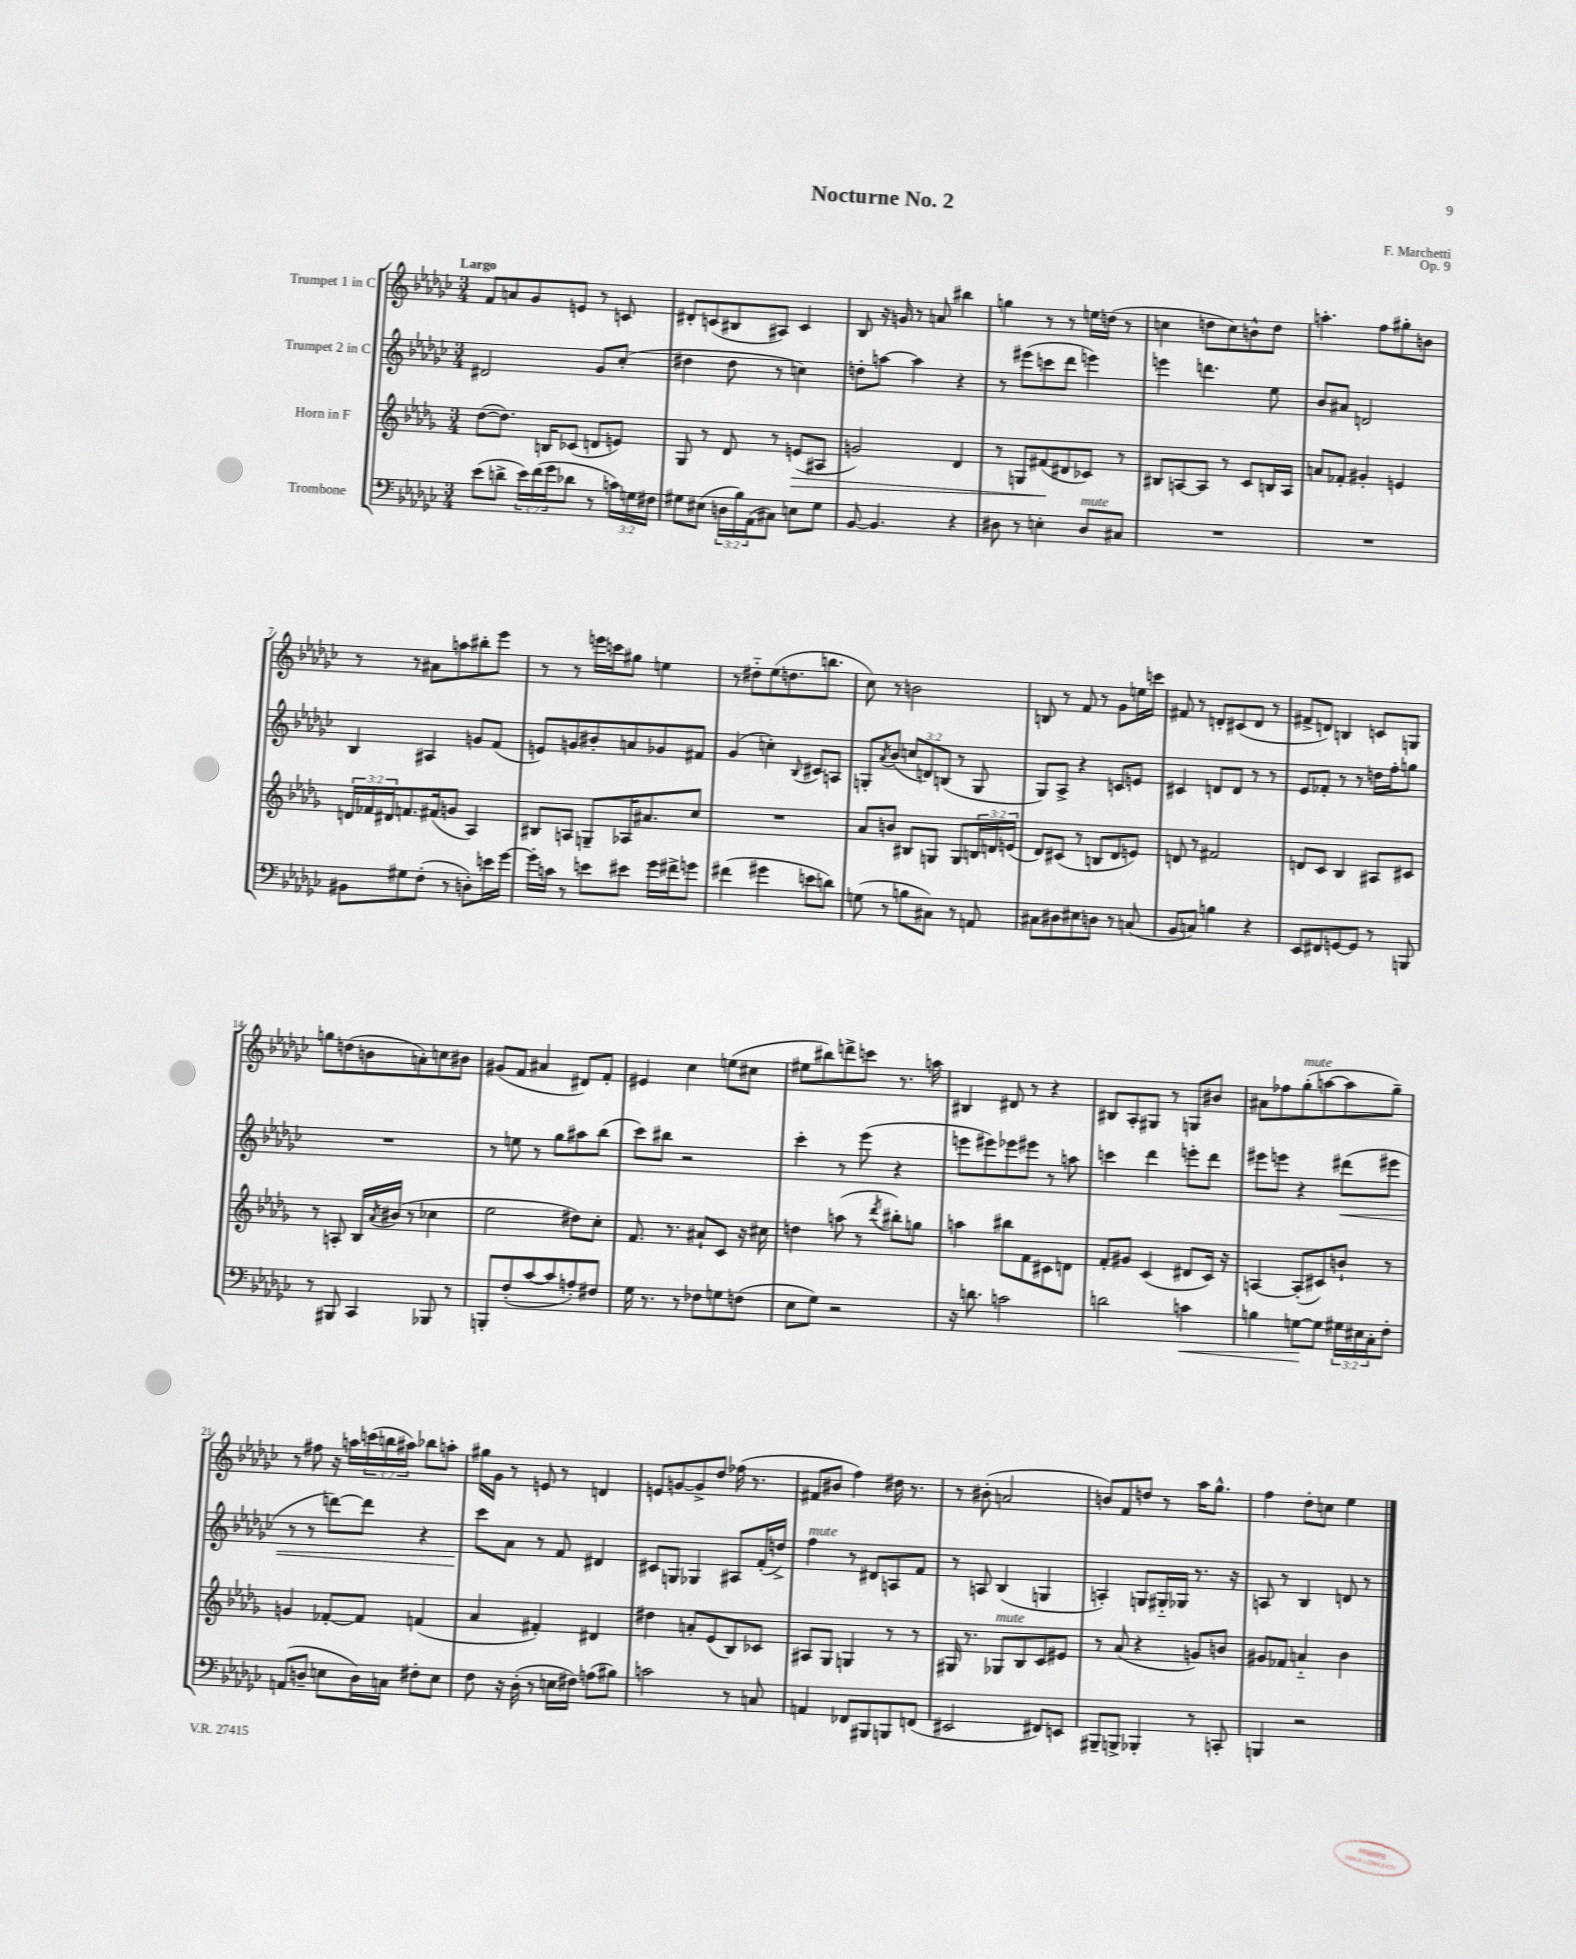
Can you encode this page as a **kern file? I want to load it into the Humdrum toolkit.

**kern	**kern	**kern	**kern
*staff4	*staff3	*staff2	*staff1
*clefF4	*clefG2	*clefG2	*clefG2
*k[b-e-a-d-g-c-]	*k[b-e-a-d-g-]	*k[b-e-a-d-g-c-]	*k[b-e-a-d-g-c-]
*M3/4	*M3/4	*M3/4	*M3/4
(8e-	([8dd-	2d#	8f
8d^	8.dd-])	.	8a
24e-)	.	.	8g-
(24f	.	.	.
.	16B	.	.
24g-	.	.	.
8d-	(8c-	.	8e
8r	8d	8g-	8r
24c)	8e)	(8cc-'	8c
24G	.	.	.
24F#	.	.	.
=	=	=	=
8G#	8G-	4dd#	8d#'
(8E#	8r	.	(8c
24D	8d-	8dd#	8B#
24B-)	.	.	.
(24AA-	.	.	.
8C#)	8r	8r	8A#)
8E	(8e	4cc)	4c
8G#	8A#	.	.
=	=	=	=
[8BB-	2g)	8dd'	8B-
4.BB-]	.	[8aa	16r
.	.	.	16g
.	.	4aa]	8r
.	.	.	8a
4r	4d-	4r	4bb#
=	=	=	=
8D#	8r	8r	4gg
8r	8G	(8eee#	.
4E'	(8f#	8ccc	8r
.	8d#	8ddd-	8r
8D#	8c-)	4eee)	16ee
.	.	.	(16dd
8C#	8r	.	8r
=	=	=	=
2.r	8B#	4eee	4cc
.	[8A	.	.
.	8A]	4.ddd	8dd
.	8r	.	8cc)
.	8c	.	8b^^
.	16B	8ee-	8dd
.	16A	.	.
=	=	=	=
2.r	8a	8b-	4.aa'
.	8f-'	8a#	.
.	4g#'	2d	.
.	.	.	8ff
.	4e	.	8gg#'
.	.	.	8b
=	=	=	=
8BB#	24d	4B-	8r
.	24f-	.	.
.	24d#	.	.
8G#	8.f	.	8r
(8F'	.	4A#	8a#
.	(16f#	.	.
8r	8g	.	8aa
8D')	4A-)	8g	8bb#'
16e	.	(8f	8eee-
[16g-	.	.	.
=	=	=	=
16g-']	8B#	8e)	8r
16c	.	.	.
8r	8A	8g	8r
8e	8G~	8b#'	16eee
.	.	.	16ccc
8e#	16A-	8a	8gg#
.	8.a#	.	.
16g-	.	8g-	4ee
16f#^	.	.	.
8g	8cc	8f#	.
=	=	=	=
(4f#	2.r	(4g-	8r
.	.	.	8dd#'~
4g#	.	4cc')	(8ee-
.	.	.	8.dd
.	.	8qqB-	.
8e	.	8c#	.
.	.	.	8.bb
8d)	.	8A	.
=	=	=	=
(8G	8a-	8G'	8cc-)
.	.	8qa-	.
8r	8b	(8b-	8r
8B	8B#	12cc	2b
.	.	12d)	.
8C#)	8G	.	.
.	.	(12B	.
8r	8G	8r	.
8AA	24B	8G	.
.	24d	.	.
.	(24e	.	.
=	=	=	=
8C#	8d-)	8G-)	8B
8D#	(8c#	8A-^	8r
8E#	8r	4r	8f
8D	8B	.	8r
8r	8d-	8c	8g-
(8C	8e)	8e	16ee
.	.	.	16ccc
=	=	=	=
8BB-	8d	4c#	8f#
8C)	8r	.	8r
4B	2f#	8d	8d'
.	.	8d	(8c#
4r	.	8r	8d
.	.	8r	8r
=	=	=	=
8EE-	8d	8e-	8f#^
8FF#	8c	8f-'	8d)
[8GG	4B-	8r	4B
8GG]	.	8r	.
8r	8A#	16dd	8c
.	.	16ff'	.
8BBB	8c#	8gg	8G
=	=	=	=
8r	8r	2.r	8gg
8BBB#	8A'	.	(8dd
4CC-	16B-	.	8b
.	8qa-	.	.
.	(16b#	.	.
.	8r	.	8a')
8BBB-	4cc-	.	8cc
8r	.	.	8b#
=	=	=	=
8BBB'	2ee-	8r	(8g#
(8F'	.	8ee	8f
[8c-	.	8r	4a#
8c-]	.	8gg-	.
8A')	8dd#)	8aa#	8d#)
8F#	8cc'	(8bb-	8f'
=	=	=	=
16G-	8.f	8ccc-)	4e#
8.r	.	.	.
.	.	8bb#	.
.	8.r	.	.
8r	.	2r	4cc-
8F-	8a#`	.	.
8G	8c	.	(8ee
(8F	16r	.	8cc#
.	16cc#	.	.
=	=	=	=
8E-	4dd	4ccc-'	8ee#
8G-)	.	.	8bb#)
2r	(8aa	8r	8ddd^
.	8r	(8eee-	8ccc
.	8qddd-	.	.
.	8bb#')	4r	8.r
.	8gg	.	.
.	.	.	16aa
=	=	=	=
16r	4aa	8eee	4B#
8.d	.	.	.
.	.	8eee#)	.
2c	8bb#	8eee-	8d#
.	8f	8eee#	8r
.	8c#	8r	4r
.	8d	8aa	.
=	=	=	=
2d	8f'	4ccc	8B#
.	8g#	.	8A-'
.	(4c	4ddd-	8G#
.	.	.	8r
4c	8d#	8eee'	8G
.	16c)	8ddd-	8b#
.	16r	.	.
=	=	=	=
4B	[4A	8eee#	8a#
.	.	8eee	8ff-
[8G	(8A']	4r	(8gg-'
8G]	8c#)	.	[8aa
24G#	8b`	(8ddd#	8aa]
24E#	.	.	.
24C-'	.	.	.
8F'	8r	8eee#	8gg-~)
=	=	=	=
(8AA	4g	8r	8r
8D~	.	8r	8ff#
8E	[8f-'	[8ddd)	16r
.	.	.	16aa
16D)	8f-]	8ddd]	(24ccc
.	.	.	24bb
16C	.	.	.
.	.	.	24aa#)
8F#'	(4f	4r	8bb-
8E	.	.	8aa'
=	=	=	=
8F	4a-	8ccc-	16gg#
.	.	.	16g-
16r	.	8a-	8r
(16D-'	.	.	.
8r	4f#')	8r	8e
16E	.	8f	8r
16F#)	.	.	.
(8A	4d#	4d#	4d
8B#)	.	.	.
=	=	=	=
2c	4dd#	8c#	8e
.	.	8G	[8g
.	8a'	4G-	8g^]
.	(8e-	.	8dd-
8r	8B-)	8A#	(16ff-
.	.	.	8.r
8C	8c-	(16f'	.
.	.	16dd^)	.
=	=	=	=
4AA	8A#	4ff	8f#
.	8G-	.	8b#
8FF-	4G	8r	4ff)
8BBB#	.	8d#	.
8BBB	8r	8A	16dd#
.	.	.	8.r
(8FF	8r	8f	.
=	=	=	=
2EE#	16G#	8r	8r
.	8.r	.	.
.	.	8A	(8b#'
.	8G-	(4B-	2a
.	8B-	.	.
8FF#)	8c	4G	.
8EE	8e#	.	.
=	=	=	=
8BBB#~	8r	4A')	8b)
8BBB^	(8a-	.	8f
4BBB-'	4r	8G	8dd
.	.	16G#'~	8r
.	.	16G-	.
8r	8g)	8.r	16aa-
.	.	.	8.gg-^^
8CC'	8b	.	.
.	.	16r	.
=	=	=	=
4BBB	8g#	8A	4ff
.	8f-	8r	.
2r	4a'~	4B-	8dd-'
.	.	.	8cc
.	4b-	8d	4ee-
.	.	8r	.
==	==	==	==
*-	*-	*-	*-
